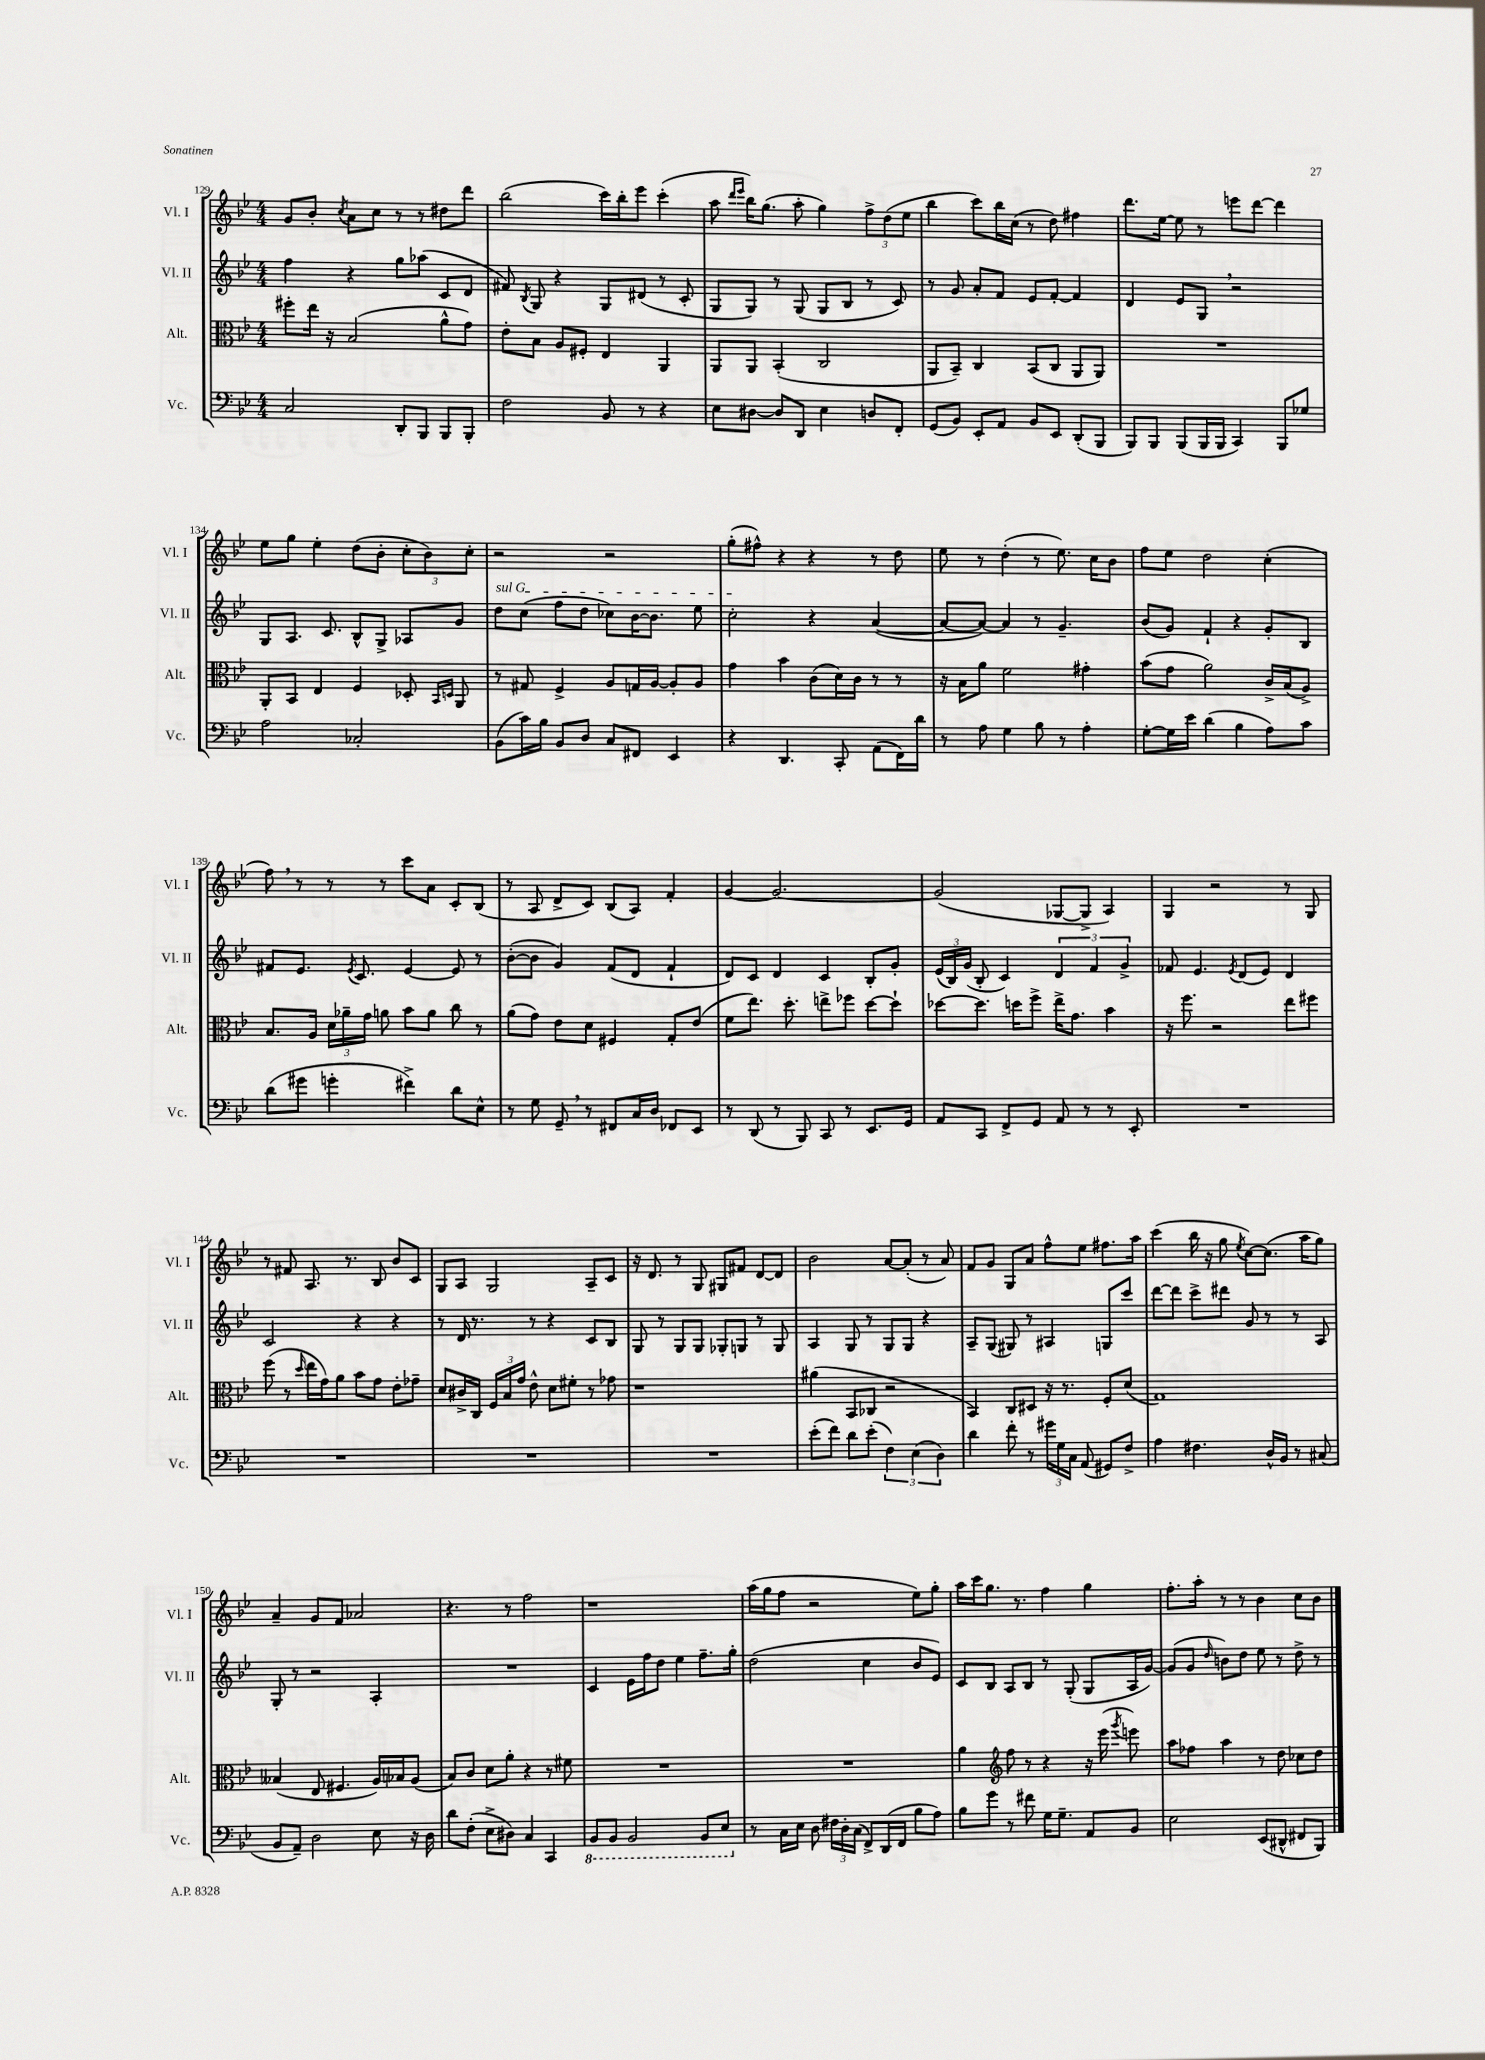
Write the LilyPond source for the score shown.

<<
\new StaffGroup <<
\new Staff = "s0" \with { instrumentName = "Vl. I" shortInstrumentName = "Vl. I" } {
    \clef treble \key bes \major \numericTimeSignature \time 4/4
    \autoBeamOff g'8[ bes'8]-. \acciaccatura { c''8 } a'8[ c''8] r8 r8 dis''8[ d'''8] |
    bes''2( c'''16[) bes''16-. ees'''8] c'''4-.( |
    a''8 \grace { d'''16[ ees'''16] } bes''16[) g''8.]( a''8-. g''4) \tuplet 3/2 { f''8[-> d''8( ees''8] } |
    bes''4 c'''8[) bes''16 c''16]( r8 d''8) fis''4 |
    d'''8.[ ees''16]~ ees''8 r8 e'''8[ d'''8]~ d'''4 |
    ees''8[ g''8] ees''4-. d''8[( bes'8]-. \tuplet 3/2 { c''8[-. bes'8) c''8]-. } |
    r2 r2 |
    g''8[-.( fis''8]-^) r4 r4 r8 d''8 |
    ees''8 r8 d''4-.( r8 ees''8.) c''16[ bes'8] |
    f''8[ ees''8] d''2 c''4-.( |
    f''8) \breathe r8 r8 r8 c'''8[ a'8] c'8[-. bes8]( |
    r8 a8 d'8[-> c'8]) bes8[( a8]) f'4-. |
    g'4~ g'2.~ |
    g'2( ges8[~ ges8]-> a4) |
    g4 r2 r8 g8 |
    r8 fis'8 a8. r8. bes8 bes'8[ c'8] |
    g8[ a8] g2 a8[-- c'8] |
    r16 d'8. r8 g8 gis8[ fis'8] d'8[~ d'8] |
    bes'2 a'8[~ a'8]-.( r8 a'8) |
    f'8[ g'8] g8[ a'8] f''8[-^ ees''8] fis''8.[ a''16] |
    c'''4( bes''16 r16 g''8 \acciaccatura { ees''8 } c''8[~) c''8.]( a''16[ g''8]) |
    a'4-- g'8[ f'8] aes'2 |
    r4. r8 f''2 |
    r1 |
    a''16[( g''16 f''8] r2 ees''8[) g''8]-. |
    a''16[ c'''16 g''8.] r8. f''4 g''4 |
    f''8.[-. a''16]-. r8 r8 bes'4 c''8[ bes'8] \bar "|." |
}
\new Staff = "s1" \with { instrumentName = "Vl. II" shortInstrumentName = "Vl. II" } {
    \clef treble \key bes \major \numericTimeSignature \time 4/4
    \autoBeamOff f''4 r4 g''8[ aes''8]( c'8[ d'8] |
    fis'8) \acciaccatura { bes8 } g8 r4 g8[ dis'8]( r8 c'8-. |
    g8[ g8]) r8 g8( g8[ bes8] r8 c'8) |
    r8 g'8 a'8[-. f'8] ees'8[ f'8]~-. f'4 |
    d'4 ees'8[ g8] \breathe r2 |
    g8[ a8.] c'8. bes8[-^ g8]-> aes8[ g'8] |
    \once \override TextSpanner.bound-details.left.text = \markup { \italic "sul G" } d''8[\startTextSpan c''8]( f''8[ d''8] ces''8[) bes'16~ bes'8.] ees''8 |
    c''2-.\stopTextSpan r4 a'4~( |
    a'8[~ a'8]~) a'4 r8 g'4.-- |
    bes'8[( g'8]) f'4-! r4 g'8[-. bes8] |
    fis'8[ ees'8.] \acciaccatura { ees'8 } c'8. ees'4~ ees'8 r8 |
    bes'8[~-.( bes'8] g'4) f'8[( d'8] f'4-! |
    d'8[) c'8] d'4 c'4 bes8[-. g'8]-. |
    \tuplet 3/2 { ees'16[( bes16) g'16]( } bes8-. c'4) \tuplet 3/2 { d'4 f'4 g'4-> } |
    fes'8 ees'4. \acciaccatura { ees'8 } d'8[( ees'8]) d'4 |
    c'2 r4 r4 |
    r8 d'16 r8. r8 r4 c'8[ bes8] |
    g8 r8 g8[ g8] ges8[-. g8] r8 g8 |
    a4 g8 r8 g8[ g8] r4 |
    a8[-- g8]( gis8) r8 ais4 g8[ c'''8] |
    d'''8[~ d'''8] c'''8[-> dis'''8] g'8 r8 r8 a8 |
    g8-. r8 r2 a4-. |
    R1 |
    c'4 ees'16[ f''16 d''8] ees''4 f''8.[-- g''16]-. |
    d''2( c''4 bes'8[ ees'8]) |
    c'8[ bes8] a8[ bes8] r8 g8-.( g8[ a16 g'16]~) |
    g'8[( g'8] \grace { d''16 } b'8[) d''8] ees''8 r8 d''8-> r8 \bar "|." |
}
\new Staff = "s2" \with { instrumentName = "Alt." shortInstrumentName = "Alt." } {
    \clef alto \key bes \major \numericTimeSignature \time 4/4
    \autoBeamOff fis''8[-. ees''16] r16 bes2( a'8[-^ g'8]) |
    ees'8[-. bes8] a8[ fis8]-. ees4 a,4 |
    a,8[ a,8] bes,4-.( c2 |
    a,8[ bes,8]--) c4 bes,8[( c8] a,8[ a,8]) |
    R1 |
    a,8[-. bes,8] ees4 f4 des8-. \grace { bes,16[ d16] } a,8 |
    r8 gis8 f4-> a8[ g16 a16]~ a8[-. a8] |
    g'4 bes'4 c'8[( d'16) c'16] r8 r8 |
    r16 bes16[ a'8] f'2 gis'4-. |
    bes'8[( g'8] a'2) c'16[-> bes16( a8]->) |
    bes8.[ a16] \tuplet 3/2 { d'16[ aes'16-- g'16] } a'8 bes'8[ a'8] c''8 r8 |
    a'8[( g'8]) ees'8[ d'8] fis4 g8[-. ees'8]( |
    f'8[ ees''8.]) d''8.-. e''8[-> fes''8] d''8[~ d''8]-! |
    des''8[~ des''8.] d''16[ f''8]-> ees''16[-> g'8.] bes'4 |
    r16 f''8. r2 ees''8[ fis''8] |
    f''8( r8 \grace { d''16 } ees''16[ g'16) a'8] bes'8[ g'8] ees'8[-. ges'8]-- |
    d'8[ cis'16-> c16] \tuplet 3/2 { f16[ bes16 g'16] } ees'8-^ d'8[ fis'8]-. r8 ges'8 |
    r1 |
    ais'4( bes,8[ ces8] r2 |
    bes,4) c8[ dis8] r16 r8. f8[-. d'8]( |
    g1) |
    beses4( ees8 fis4. a16[) bes16 a8]( |
    bes8[) c'8] d'8[ a'8]-. r4 r8 fis'8 |
    R1 |
    R1 |
    a'4 \clef treble f''8 r8 r4 r16 ees'''16( \acciaccatura { g'''8 } e'''8) |
    a''8[ fes''8] a''4 r8 d''8 ces''8[ d''8] \bar "|." |
}
\new Staff = "s3" \with { instrumentName = "Vc." shortInstrumentName = "Vc." } {
    \clef bass \key bes \major \numericTimeSignature \time 4/4
    \autoBeamOff c2 d,8[-. bes,,8] bes,,8[ bes,,8]-. |
    f2 bes,8 r8 r4 |
    ees8[ dis8]~ dis8[ d,8] ees4 d8[ f,8]-. |
    g,8[( bes,8]) ees,8[-. a,8] bes,8[ ees,8] d,8[-.( bes,,8] |
    bes,,8[) bes,,8] bes,,8[( bes,,16 bes,,16] c,4) bes,,8[ ges8] |
    a2 ces2-. |
    bes,8[( c'16) bes16] bes,8[ d8] c8[ fis,8] ees,4 |
    r4 d,4. c,8-. a,8[( f,16) d'16] |
    r8 a8 g4 bes8 r8 a4-. |
    g8[~-. g16 ees'16] d'4( bes4 a8[) c'8] |
    d'8[( gis'8] g'4-. fis'4->) d'8[ ees8]-^ |
    r8 g8 g,8-- \breathe r8 fis,8[ c16 d16] fes,8[ ees,8] |
    r8 d,8( r8 bes,,8) c,8 r8 ees,8.[ g,16] |
    a,8[ c,8] f,8[-> g,8] a,8 r8 r8 ees,8-. |
    R1 |
    R1 |
    R1 |
    R1 |
    ees'8[-.( f'8]) d'8[ ees'8]-.( \tuplet 3/2 { f4) ees4( d4) } |
    d'4 f'8-. r8 \tuplet 3/2 { gis'16[ g16 c16] } a,8( gis,8[) f8]-> |
    a4 fis4. d16[-^ bes,16] r8 cis8( |
    bes,8[ a,8]--) d2 ees8 r16 d16 |
    d'8[ f8]-.( ees8[-> dis8]) c4 c,4 |
    \ottava #-1 bes,,8[ bes,,8] bes,,2 bes,,8[ ees,8] \ottava #0 |
    r8 c16[ ees16] d8 \tuplet 3/2 { fis16[ d16-. c16]( } f,8[->) d,16( f,16] bes8[ a8]) |
    bes8[ g'8] r8 fis'8 g16[ g8.]-- a,8[ bes,8] |
    ees2 ees,8[( dis,8]-^ fis,8[ bes,,8]) \bar "|." |
}
>>
>>
\layout { \context { \Score currentBarNumber = #129 } }
